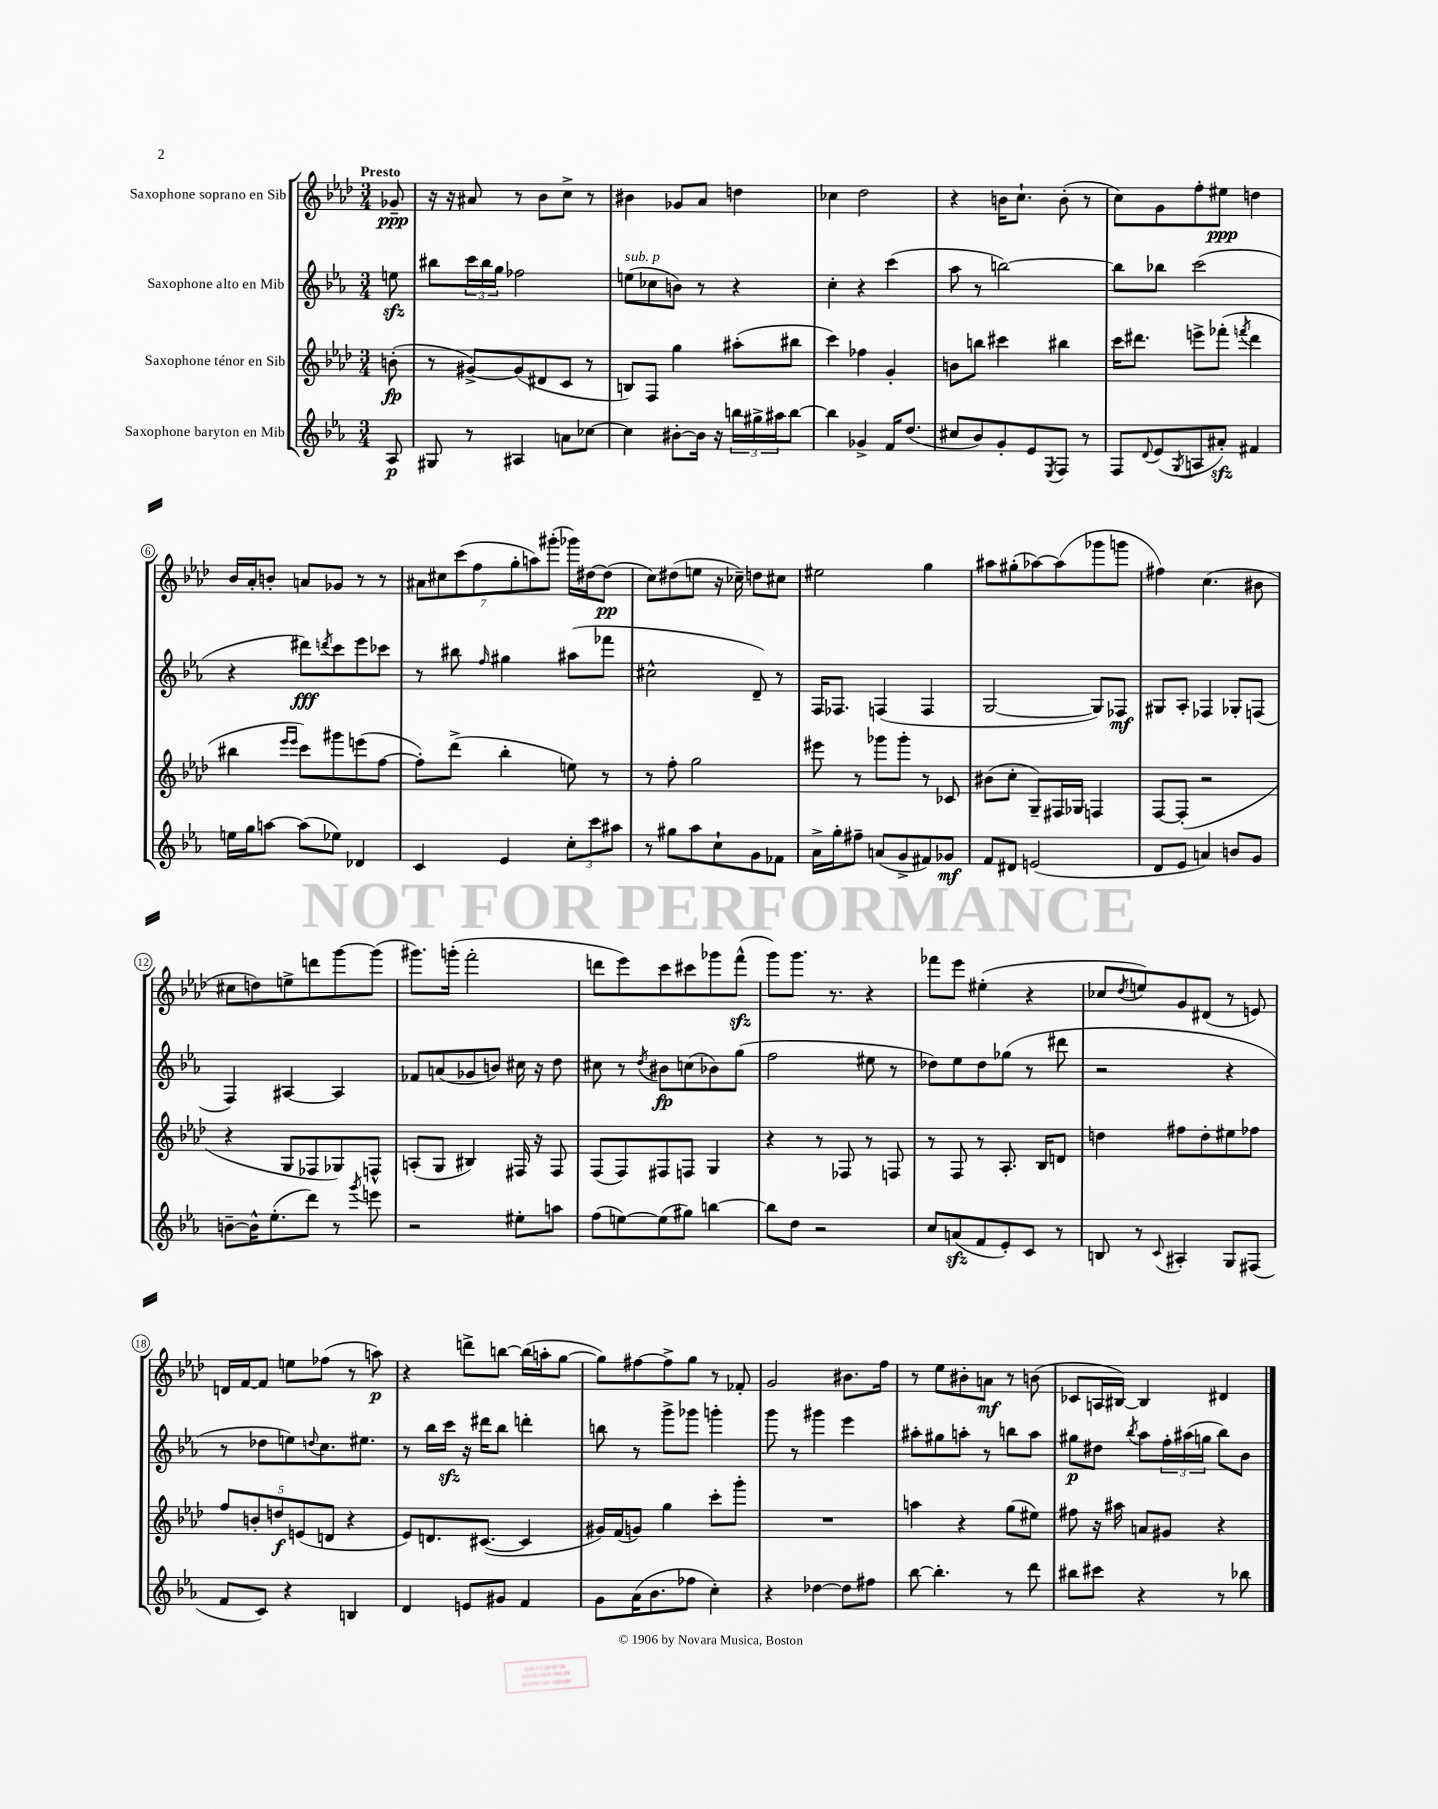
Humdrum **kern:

**kern	**dynam	**kern	**dynam	**kern	**dynam	**kern	**dynam
*part4	*part4	*part3	*part3	*part2	*part2	*part1	*part1
*staff4	*staff4	*staff3	*staff3	*staff2	*staff2	*staff1	*staff1
*I"Saxophone baryton en Mib	*	*I"Saxophone ténor en Sib	*	*I"Saxophone alto en Mib	*	*I"Saxophone soprano en Sib	*
*clefG2	*	*clefG2	*	*clefG2	*	*clefG2	*
*k[b-e-a-]	*	*k[b-e-a-d-]	*	*k[b-e-a-]	*	*k[b-e-a-d-]	*
*M3/4	*	*M3/4	*	*M3/4	*	*M3/4	*
=	=	=	=	=	=	=	=
!	!	!	!	!	!	!LO:TX:a:B:t=Presto	!
8A-/	p	(8bn'\	fp	8eenzz\	.	8g-X~/	ppp
=1	=1	=1	=1	=1	=1	=1	=1
8G#X/	.	8r	.	8bb#X\L	.	16r	.
.	.	.	.	.	.	16r	.
8r	.	[8g#X^/L)	.	24ccc\L	.	8a#X/	.
.	.	.	.	24bb#\	.	.	.
.	.	.	.	24gg\JJ	.	.	.
4A#X/	.	(8g#/]	.	2ff-X\	.	8r	.
.	.	8d#X/	.	.	.	8b-\L	.
8an\L	.	8c/J	.	.	.	8cc^\J	.
[8cc-X\J	.	8r	.	.	.	8r	.
=2	=2	=2	=2	=2	=2	=2	=2
!	!	!	!	!LO:TX:a:i:t=sub. p	!	!	!
4cc-\]	.	8Bn/L)	.	(8een\L	.	4b#X\	.
.	.	8F/J	.	8cc-X\	.	.	.
[8b#X'\L	.	4gg\	.	8bn\J)	.	8g-X/L	.
16b#\Jk]	.	.	.	8r	.	8a-/J	.
16r	.	.	.	.	.	.	.
24bbn\LL	.	(8aa#X'\L	.	4r	.	4ddn\	.
24gg#X^\	.	.	.	.	.	.	.
24aa#X\J	.	.	.	.	.	.	.
[8bb\J	.	8bb#X\J	.	.	.	.	.
=3	=3	=3	=3	=3	=3	=3	=3
4bb\]	.	4ccc\)	.	4cc'\	.	4cc-X\	.
4g-X^/	.	4ff-X\	.	4r	.	2dd-\	.
16f/KL	.	4g'/	.	(4ccc\	.	.	.
(8.dd/J	.	.	.	.	.	.	.
=4	=4	=4	=4	=4	=4	=4	=4
8cc#X/L	.	8bn\L	.	8aa-\	.	4r	.
8b-/)	.	8bbn\J	.	8r	.	.	.
8g'/	.	4ccc#X\	.	[2bbn\)	.	16bn\KL	.
.	.	.	.	.	.	8.cc`\J	.
8e-/	.	.	.	.	.	.	.
8qE-/	.	.	.	.	.	.	.
8F/J	.	4bb#X\	.	.	.	(8b'\	.
8r	.	.	.	.	.	8r	.
=5	=5	=5	=5	=5	=5	=5	=5
8F/L	.	16ccc\KL	.	8bb\L]	.	8cc\L)	.
.	.	8.ddd#X\J	.	.	.	.	.
8qqd/	.	.	.	.	.	.	.
(8e-/	.	.	.	8bb-X\J	.	8g\	.
8qG/	.	.	.	.	.	.	.
8An/	.	8eeen^\L	.	(2ccc\	.	8ff'\	.
8a#Xzz'/J)	.	(8fff-X'\J	.	.	.	8ee#X\J	ppp
.	.	8qfffn/	.	.	.	.	.
4f#X/	.	4ddd#\	.	.	.	4ddn\	.
!!LO:LB:g=z
=6	=6	=6	=6	=6	=6	=6	=6
16een\LL	.	4bb#X\	.	4r	.	16b-/LL	.
16gg\J	.	.	.	.	.	16a-'/J	.
[8aan\J	.	.	.	.	.	8bn'/J	.
.	.	16qqeee-/LL	.	.	.	.	.
.	.	16qqeee-/JJ	.	.	.	.	.
(8aa\L]	.	8ccc\L)	.	8ddd#X\L)	fff	8an/L	.
.	.	.	.	8qdddn/	.	.	.
8ee-X\J)	.	8ggg#X\	.	8ccc\	.	8g-X/J	.
4d-X/	.	(8eeen\	.	8eee-\	.	8r	.
.	.	[8ff\J	.	8ccc-X\J	.	8r	.
=7	=7	=7	=7	=7	=7	=7	=7
4c/	.	8ff'\L])	.	8r	.	14a#X\L	.
.	.	.	.	.	.	14cc#X\	.
.	.	(8ddd-^\J	.	8bb#X\	.	.	.
.	.	.	.	.	.	(14ccc\	.
.	.	.	.	.	.	14ff\	.
.	.	.	.	16qqff/	.	.	.
4e-/	.	4bb-'\	.	4gg#X\	.	.	.
.	.	.	.	.	.	14gg'\	.
.	.	.	.	.	.	14aan\)	.
.	.	.	.	.	.	(14ggg#X'\J	.
12cc'\L	.	8een\)	.	(8aa#X\L	.	16ggg-X\LL)	.
.	.	.	.	.	.	[16dd#X\J	.
12ccc\	.	.	.	.	.	.	.
.	.	8r	.	8fff-X\J	.	(8dd#\J]	pp
12aa#X\J	.	.	.	.	.	.	.
=8	=8	=8	=8	=8	=8	=8	=8
8r	.	8r	.	2cc#X^^\	.	8cc\L)	.
8gg#X\L	.	8ff'\	.	.	.	(8dd#X\	.
8aa-\	.	2gg\	.	.	.	8een\J	.
8cc`\	.	.	.	.	.	16r	.
.	.	.	.	.	.	16cc-X~\)	.
8g\	.	.	.	8d~/)	.	8ddn\L	.
8f-X\J	.	.	.	8r	.	8cc#X\J	.
=9	=9	=9	=9	=9	=9	=9	=9
16a-^\LL	.	8eee#X\	.	16F/KL	.	2ee#X\	.
16gg'\J	.	.	.	8.F-X/J	.	.	.
8ff#X~\J	.	8r	.	.	.	.	.
(8an/L	.	8ggg-X\L	.	(4Fn/	.	.	.
8g^/	.	8ggg-'\J	.	.	.	.	.
8f#X/)	.	8r	.	4F/	.	4gg\	.
8g-X/J	mf	8c-X/	.	.	.	.	.
=10	=10	=10	=10	=10	=10	=10	=10
8f/L	.	(8b#X\L	.	[2G/	.	8aa#X\L	.
8d#X/J	.	8cc'\J	.	.	.	(8gg#X'\	.
(2en/	.	8G~/L)	.	.	.	[8aa-X\)	.
.	.	16F#X/L	.	.	.	(8aa-\]	.
.	.	16G-X/JJ	.	.	.	.	.
.	.	4Fn/	.	8G/L])	.	8ggg-X\	.
.	.	.	.	8F-X/J	mf	8gggn\J	.
=11	=11	=11	=11	=11	=11	=11	=11
8d/L	.	[8F/L	.	8G#X/L	.	4ff#X\)	.
8e-/J	.	(8F'/J]	.	8A-'/J	.	.	.
4an/)	.	2r	.	4F-X/	.	(4.cc\	.
8bn/L	.	.	.	8G-X'/L	.	.	.
8g/J	.	.	.	(8Fn/J	.	8b#X\	.
!!LO:LB:g=z
=12	=12	=12	=12	=12	=12	=12	=12
[8bn~\L	.	4r	.	4F/)	.	8cc#X\L	.
16b^^\K]	.	.	.	.	.	8ddn\)	.
(8.ee-'\	.	.	.	.	.	.	.
.	.	8G/L	.	[4A#X/	.	8een^\	.
8ddd\J)	.	8F-X/	.	.	.	8dddn\	.
8r	.	8G-X/)	.	4A#/]	.	[8ggg\	.
8qggg/	.	.	.	.	.	.	.
8eeen\	.	8Fn^^/J	.	.	.	(8ggg\J]	.
=13	=13	=13	=13	=13	=13	=13	=13
2r	.	(8An'/L	.	8f-X/L	.	8.ggg#X\L)	.
.	.	8G/J	.	(8an/	.	.	.
.	.	.	.	.	.	(16gggn'\Jk	.
.	.	4B#X/)	.	8g-X/	.	2fff'\	.
.	.	.	.	8bn/J)	.	.	.
8ee#X'\L	.	16F#X/	.	16cc#X\	.	.	.
.	.	16r	.	16r	.	.	.
8aan\J	.	8F#/	.	8dd\	.	.	.
=14	=14	=14	=14	=14	=14	=14	=14
(8ff\L	.	(8F/L	.	8cc#X\	.	8dddn\L	.
[8een\)	.	8F/)	.	8r	.	8eee-\)	.
.	.	.	.	8qdd/	.	.	.
(8ee\]	.	8F#X/	.	8b#X\L	fp	8ccc\	.
8gg#X\J)	.	8Fn/J	.	(8ccn\	.	8ccc#X\	.
[4bbn\	.	4G/	.	8b-X\)	.	8ggg-X\	.
.	.	.	.	(8gg\J	.	(8fffzz^^\J	.
=15	=15	=15	=15	=15	=15	=15	=15
8bb\L]	.	4r	.	2ff\	.	8ggg\L)	.
8dd\J	.	.	.	.	.	8.ggg\J	.
2r	.	8r	.	.	.	.	.
.	.	.	.	.	.	8.r	.
.	.	8F-X/	.	.	.	.	.
.	.	8r	.	8ee#X\	.	4r	.
.	.	8Fn/	.	8r	.	.	.
=16	=16	=16	=16	=16	=16	=16	=16
8cc/L	.	8r	.	8dd-X\L)	.	8fff-X\L	.
(8anzz/	.	8F/	.	8ee-\	.	8eee-\J	.
8f/	.	8r	.	8dd-\	.	(4ee#X'\	.
8e-'/)	.	8.A-'/	.	(8gg-X\J	.	.	.
8c/J	.	.	.	8r	.	4r	.
.	.	16B-/KL	.	.	.	.	.
8r	.	8dn/J	.	8ddd#X\	.	.	.
=17	=17	=17	=17	=17	=17	=17	=17
8Bn/	.	4ddn\	.	2r	.	8cc-X/L	.
.	.	.	.	.	.	8qdd-/	.
8r	.	.	.	.	.	8een/)	.
8qqc/	.	.	.	.	.	.	.
4A#X'/	.	8ff#X\L	.	.	.	8g/	.
.	.	8dd'\	.	.	.	(8d#X/J	.
8G/L	.	8ee#X\	.	4r	.	8r	.
(8F#X/J	.	8ff-X\J	.	.	.	8en/)	.
!!LO:LB:g=z
=18	=18	=18	=18	=18	=18	=18	=18
8f/L	.	10ff/L	.	8r	.	16dn/LL	.
.	.	.	.	.	.	[16f/J	.
.	.	10bn'/	.	.	.	.	.
8c/J)	.	.	.	8dd-X\L	.	8f/J]	.
.	.	10ddn/	f	.	.	.	.
4r	.	.	.	8een\)	.	8een\L	.
.	.	(10en/	.	.	.	.	.
.	.	.	.	8qqddn/	.	.	.
.	.	.	.	8.cc\	.	(8ff-X\J	.
.	.	10dn/J	.	.	.	.	.
4Bn/	.	4r	.	.	.	8r	.
.	.	.	.	8.ee#X\J	.	.	.
.	.	.	.	.	.	8aan\)	p
=19	=19	=19	=19	=19	=19	=19	=19
4d/	.	8e-/L)	.	8r	.	4r	.
.	.	8.dn/	.	16bb-\LL	.	.	.
.	.	.	.	16ccczz\JJ	.	.	.
8en/L	.	.	.	16r	.	8dddn^\L	.
.	.	([8.c#X/J	.	16ddd#X\KL	.	.	.
8g#X/J	.	.	.	8bb-\J	.	[8bbn\J	.
4f/	.	4c#/]	.	4dddn'\	.	(16bb\LL]	.
.	.	.	.	.	.	16aan'\J	.
.	.	.	.	.	.	[8gg\J	.
=20	=20	=20	=20	=20	=20	=20	=20
8g\L	.	16g#X/LL)	.	8bbn\	.	8gg\L])	.
.	.	(16f/J	.	.	.	.	.
(16a-\K	.	8gn/J)	.	8r	.	[8ff#X\	.
8.b-\	.	.	.	.	.	.	.
.	.	4gg\	.	8ggg^\L	.	8ff#^\]	.
8ff-X\J	.	.	.	8ggg-X\J	.	8gg\J	.
4cc'\)	.	8ccc'\L	.	4gggn'\	.	8r	.
.	.	8ggg'\J	.	.	.	8f-X'/	.
=21	=21	=21	=21	=21	=21	=21	=21
4r	.	2.r	.	8ggg\	.	2g/	.
.	.	.	.	8r	.	.	.
[4dd-X\	.	.	.	4ggg#X\	.	.	.
8dd-\L]	.	.	.	4eee-\	.	8.b#X\L	.
8ff#X\J	.	.	.	.	.	.	.
.	.	.	.	.	.	16ff\Jk	.
=22	=22	=22	=22	=22	=22	=22	=22
[8bb-\	.	4aan\	.	8aa#X'\L	.	8r	.
4.bb-'\]	.	.	.	8gg#X\	.	8ee-\L	.
.	.	4r	.	8aan'\J	.	8b#X'\	.
.	.	.	.	8r	.	8an\J	mf
8r	.	(8gg\L	.	8bbn\L	.	8r	.
8ddd\	.	8ee#X\J)	.	8aa\J	.	(8bn\	.
=23	=23	=23	=23	=23	=23	=23	=23
8bb#X\L	.	8ff#X\	.	8gg#X\L	p	8c-X/L	.
8ccc#X\J	.	16r	.	8dd#X\J	.	16An/L	.
.	.	16aa#X\	.	.	.	[16B#X/JJ)	.
.	.	.	.	8qbb-/	.	.	.
4r	.	8an/L	.	8aa-\L	.	4B#/]	.
.	.	8g#X/J	.	24ff'\L	.	.	.
.	.	.	.	(24aa#X\	.	.	.
.	.	.	.	24ggn\JJ	.	.	.
8r	.	4r	.	8bb-\L)	.	4d#X/	.
8bb-X\	.	.	.	8b-\J	.	.	.
==	==	==	==	==	==	==	==
*-	*-	*-	*-	*-	*-	*-	*-
